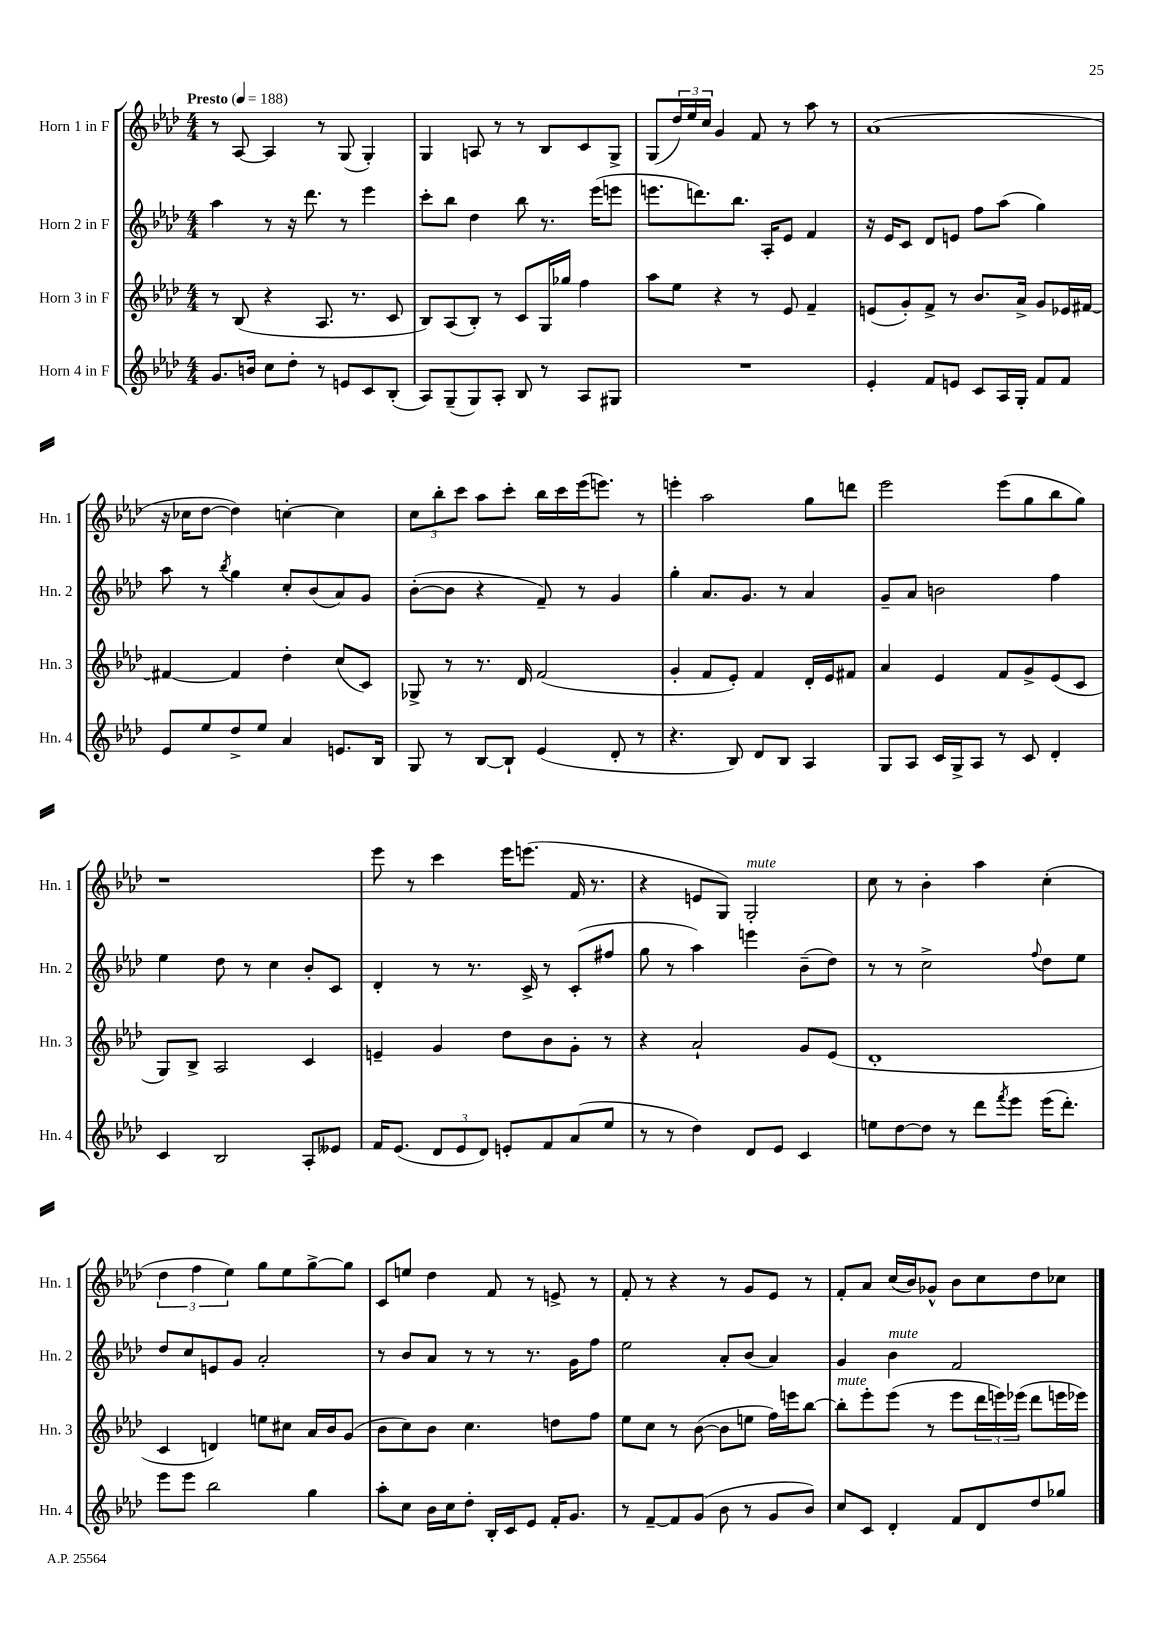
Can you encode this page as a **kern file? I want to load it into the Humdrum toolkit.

**kern	**kern	**kern	**kern
*part4	*part3	*part2	*part1
*staff4	*staff3	*staff2	*staff1
*I"Horn 4 in F	*I"Horn 3 in F	*I"Horn 2 in F	*I"Horn 1 in F
*I'Hn. 4	*I'Hn. 3	*I'Hn. 2	*I'Hn. 1
*clefG2	*clefG2	*clefG2	*clefG2
*k[b-e-a-d-]	*k[b-e-a-d-]	*k[b-e-a-d-]	*k[b-e-a-d-]
*M4/4	*M4/4	*M4/4	*M4/4
*MM188	*MM188	*MM188	*MM188
=1	=1	=1	=1
!	!	!	!LO:TX:a:B:t=Presto
8.g/L	8r	4aa-\	8r
.	(8B-/	.	[8A-/
16bn/Jk	.	.	.
8cc\L	4r	8r	4A-/]
8dd-'\J	.	16r	.
.	.	8.ddd-\	.
8r	8.A-/	.	8r
8en/L	.	8r	(8G/
.	8.r	.	.
8c/	.	4eee-\	4G'/)
(8B-'/J	8c/	.	.
=2	=2	=2	=2
8A-/L)	8B-/L)	8ccc'\L	4G/
(8G~/	(8A-/	8bb-\J	.
8G/)	8B-'/J)	4dd-\	8An/
8A-'/J	8r	.	8r
8B-/	8c/L	8bb-\	8r
8r	16G/L	8.r	8B-/L
.	16gg-X/JJ	.	.
8A-/L	4ff\	.	8c/
.	.	(16eee-\KL	.
8G#X/J	.	8eeen\J	8G^/J
=3	=3	=3	=3
1r	8aa-\L	8.eeen\L	(8G/L
.	8ee-\J	.	24dd-/L)
.	.	.	24ee-/
.	.	8.dddn\)	.
.	.	.	24cc/JJ
.	4r	.	4g/
.	.	8.bb-\J	.
.	8r	.	8f/
.	.	16A-'/KL	.
.	8e-/	8e-/J	8r
.	4f~/	4f/	8aa-\
.	.	.	8r
=4	=4	=4	=4
4e-'/	(8en/L	16r	(1a-
.	.	16e-/KL	.
.	8g'/)	8c/J	.
8f/L	8f^/J	8d-/L	.
8en/J	8r	8en/J	.
8c/L	8.b-/L	8ff\L	.
16A-/L	.	(8aa-\J	.
16G'/JJ	16a-^/Jk	.	.
8f/L	8g/L	4gg\)	.
8f/J	16e-X/L	.	.
.	[16f#X/JJ	.	.
!!LO:LB:g=z
=5	=5	=5	=5
8e-/L	4f#X/_	8aa-\	16r
.	.	.	16cc-X\KL
8ee-/	.	8r	[8dd-\J
.	.	8qbb-/	.
8dd-^/	4f#/]	4gg\	4dd-\])
8ee-/J	.	.	.
4a-/	4dd-'\	8cc'/L	[4ccn'\
.	.	(8b-/	.
8.en/L	(8cc/L	8a-/)	4cc\]
.	8c/J)	8g/J	.
16B-/Jk	.	.	.
=6	=6	=6	=6
8G/	8G-X^/	([8b-'\L	12cc\L
.	.	.	12bb-'\
8r	8r	8b-\J]	.
.	.	.	12ccc\J
[8B-/L	8.r	4r	8aa-\L
8B-`/J]	.	.	8ccc'\J
.	16d-/	.	.
(4e-/	(2f/	8f~/)	16bb-\LL
.	.	.	16ccc\
.	.	8r	(16eee-\J
.	.	.	8.eeen\J)
8d-'/	.	4g/	.
8r	.	.	8r
=7	=7	=7	=7
4.r	4g'/	4gg'\	4eeen'\
.	8f/L	8.a-/L	2aa-\
8B-/)	8e-'/J)	.	.
.	.	8.g/J	.
8d-/L	4f/	.	.
8B-/J	.	8r	.
4A-/	16d-'/LL	4a-/	8gg\L
.	16e-/J	.	.
.	8f#X/J	.	8dddn\J
=8	=8	=8	=8
8G/L	4a-/	8g~/L	2eee-\
8A-/J	.	8a-/J	.
16c/LL	4e-/	2bn\	.
16G^/J	.	.	.
8A-/J	.	.	.
8r	8f/L	.	(8eee-\L
8c/	8g^/	.	8gg\
4d-'/	(8e-/	4ff\	8bb-\
.	8c/J	.	8gg\J)
!!LO:LB:g=z
=9	=9	=9	=9
4c/	8G/L)	4ee-\	1r
.	8B-^/J	.	.
2B-/	2A-/	8dd-\	.
.	.	8r	.
.	.	4cc\	.
8A-'/L	4c/	8b-'/L	.
8e--X/J	.	8c/J	.
=10	=10	=10	=10
16f/KL	4en~/	4d-'/	8eee-\
(8.e-/J	.	.	.
.	.	.	8r
12d-/L	4g/	8r	4ccc\
12e-/	.	.	.
.	.	8.r	.
12d-/J)	.	.	.
8en'/L	8dd-\L	.	16eee-\KL
.	.	16c^/	(8.eeen\J
8f/	8b-\	8r	.
(8a-/	8g'\J	(8c'/L	16f/
.	.	.	8.r
8ee-/J	8r	8ff#X/J	.
=11	=11	=11	=11
8r	4r	8gg\	4r
8r	.	8r	.
4dd-\)	2a-`/	4aa-\)	8en/L
.	.	.	8G/J)
!	!	!	!LO:TX:a:i:t=mute
8d-/L	.	4eeen\	2G'/
8e-/J	.	.	.
4c/	8g/L	(8b-~\L	.
.	(8e-/J	8dd-\J)	.
=12	=12	=12	=12
8een\L	1d-'	8r	8cc\
[8dd-\	.	8r	8r
8dd-\J]	.	2cc^\	4b-'\
8r	.	.	.
8ddd-\L	.	.	4aa-\
8qfff/	.	.	.
8eee-\J	.	.	.
.	.	8qqff/	.
(16eee-\KL	.	8dd-\L	(4cc'\
8.ddd-'\J)	.	.	.
.	.	8ee-\J	.
!!LO:LB:g=z
=13	=13	=13	=13
8eee-\L	4c/	8dd-/L	6dd-\
8eee-\J	.	8cc/	.
.	.	.	6ff\
2bb-\	4dn/)	8en/	.
.	.	.	6ee-\)
.	.	8g/J	.
.	8een\L	2a-'/	8gg\L
.	8cc#X\J	.	8ee-\
4gg\	16a-/LL	.	[8gg^\
.	16b-/J	.	.
.	(8g/J	.	8gg\J]
=14	=14	=14	=14
8aa-'\L	8b-\L	8r	8c/L
8cc\J	8cc\)	8b-/L	8een/J
16b-\LL	8b-\J	8a-/J	4dd-\
16cc\J	.	.	.
8dd-'\J	4.cc\	8r	.
16B-'/LL	.	8r	8f/
16c/J	.	.	.
8e-/J	.	8.r	8r
16f'/KL	8ddn\L	.	8en^/
8.g/J	.	16g\KL	.
.	8ff\J	8ff\J	8r
=15	=15	=15	=15
8r	8ee-\L	2ee-\	8f'/
[8f~/L	8cc\J	.	8r
8f/]	8r	.	4r
(8g/J	([8b-\	.	.
8b-\	8b-\L]	8a-'/L	8r
8r	8een\J	(8b-/J	8g/L
8g/L	16ff\LL)	4a-/)	8e-/J
.	16eeen\J	.	.
8b-/J)	[8bb-\J	.	8r
=16	=16	=16	=16
!	!LO:TX:a:i:t=mute	!	!
8cc/L	8bb-'\L]	4g/	8f'/L
8c/J	8eee-'\	.	8a-/J
!	!	!LO:TX:a:i:t=mute	!
4d-'/	(8eee-\J	4b-\	(16cc/LL
.	.	.	16b-/J)
.	8r	.	8g-X^^/J
8f/L	8eee-\L	2f/	8b-\L
8d-/	24ddd-\L	.	8cc\
.	24eeen\)	.	.
.	(24eee-X\JJ	.	.
8dd-/	8ddd-\L	.	8dd-\
8gg-X/J	16eeen\L	.	8cc-X\J
.	16eee-X\JJ)	.	.
==	==	==	==
*-	*-	*-	*-
